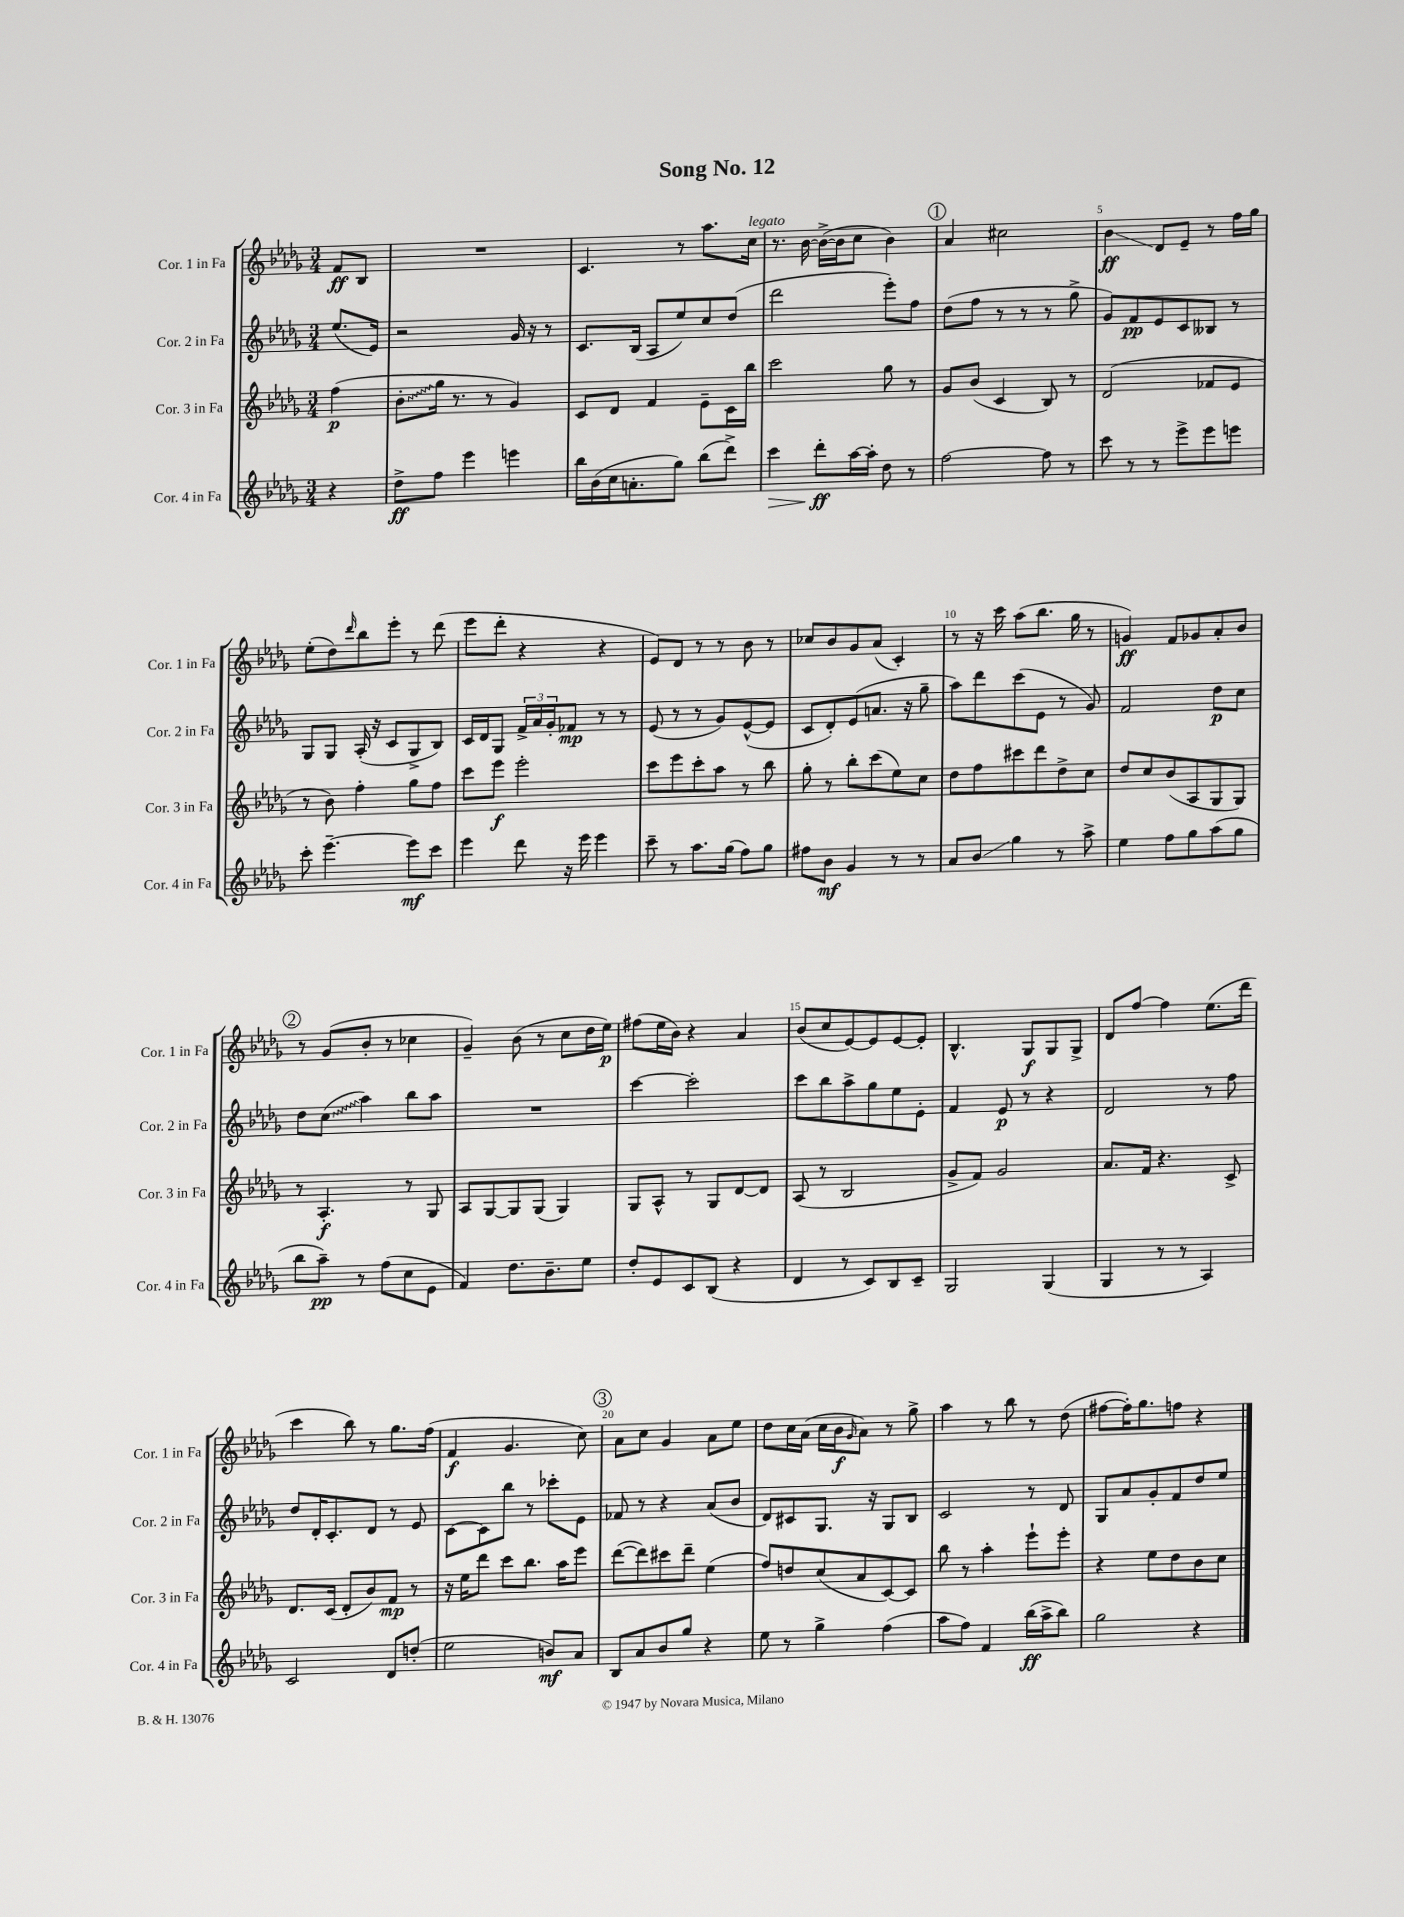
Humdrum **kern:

**kern	**kern	**kern	**kern
*staff4	*staff3	*staff2	*staff1
*clefG2	*clefG2	*clefG2	*clefG2
*k[b-e-a-d-g-]	*k[b-e-a-d-g-]	*k[b-e-a-d-g-]	*k[b-e-a-d-g-]
*M3/4	*M3/4	*M3/4	*M3/4
4r	(4ff	(8.ee-	8f
.	.	.	8B-
.	.	16e-)	.
=	=	=	=
8dd-^	8b-'	2r	2.r
8ff	16gg-	.	.
.	8.r	.	.
4eee-	.	.	.
.	8r	.	.
4eee	4g-)	16g-	.
.	.	16r	.
.	.	8r	.
=	=	=	=
16bb-	8c	8.c	4.c
(16b-	.	.	.
16cc	8d-	.	.
8.a'	.	(16B-	.
.	4f	8A-	.
8gg-)	.	8ee-)	8r
(8bb-	8e-~	8cc	8.aa-
8ddd-^)	16c	(8dd-	.
.	16bb-	.	16cc
=	=	=	=
4ccc	2ccc	2ddd-	8.r
.	.	.	[16b-
8ddd-'	.	.	(16b-^_
.	.	.	16b-]
[16aa-	.	.	8cc
16aa-']	.	.	.
8dd-	8gg-	8eee-')	4b-)
8r	8r	8ff	.
=	=	=	=
[2ff	8g-	(8dd-	4a-
.	(8b-	8ff	.
.	4c	8r	2cc#
.	.	8r	.
8ff]	8B-)	8r	.
8r	8r	8gg-^	.
=	=	=	=
8ccc	(2d-	8g-)	4b-
8r	.	8f	.
8r	.	8e-	8d-
8eee-^	.	8c	8e-~
8eee-	8f-	8B--	8r
8eee	8e-	8r	16ff
.	.	.	16gg-
=	=	=	=
8ccc'	8r	8G-	(8ee-'
[4.eee-~	8b-)	8G-	8dd-)
.	.	.	16qqddd-
.	4ff'	(16A-'	8bb-
.	.	16r	.
.	.	8c	8eee-'
8eee-]	8gg-	8G-^	8r
8ccc	8ff	8B-)	(8ddd-
=	=	=	=
4eee-	8ccc	16c	8eee-
.	.	16d-	.
.	8eee-	8G-	8ddd-'
8ddd-	2eee-'	24f^	4r
.	.	24a-	.
.	.	24g-'	.
16r	.	8f-	.
16eee-	.	.	.
4eee-	.	8r	4r
.	.	8r	.
=	=	=	=
8ccc~	8ccc	(8e-	8e-)
8r	8eee-	8r	8d-
8.aa-	8ccc'	8r	8r
.	8aa-	8g-)	8r
(16gg-	.	.	.
8ff)	8r	([8e-^^	8b-
8gg-	8bb-	8e-]	8r
=	=	=	=
8ff#	8gg-'	8c	8cc-
8b-	8r	8d-')	8b-
4g-	8bb-'	(8e-	8g-
.	(8ccc	8.a	(8a-
8r	8ee-)	.	4c')
.	.	16r	.
8r	8cc	8gg-~	.
=	=	=	=
8a-	8dd-	8aa-)	8r
8b-	8ff	8ddd-	16r
.	.	.	16ccc
4gg-	8ccc#	(8ccc	(8aa-
.	8ddd-	8e-	8.bb-
8r	8dd-^	8r	.
.	.	.	16gg-
8aa-^	8cc	8g-)	8r
=	=	=	=
4ee-	8dd-	2f	4g)
.	8cc	.	.
8ff	(8b-	.	8f
8gg-	8A-	.	8g-
(8aa-	8G-	8dd-	8a-'
8gg-	8G-)	8cc	8b-
=	=	=	=
8bb-	8r	8dd-	8r
8aa-~)	4.A-'	(8cc	(8g-
8r	.	4aa-)	8b-'
(8ff	.	.	8r
8cc	8r	8bb-	4cc-
8e-	8G-	8aa-	.
=	=	=	=
4f)	8A-	2.r	4g-~)
.	[8G-	.	.
8.dd-	8G-]	.	(8b-
.	(8G-	.	8r
8.b-~	.	.	.
.	4G-)	.	8cc
8ee-	.	.	16dd-
.	.	.	16ee-)
=	=	=	=
8dd-'	8G-	[4ccc	(8ff#
8e-	8A-^^	.	16ee-
.	.	.	16b-)
8c	8r	2ccc']	4r
(8B-	8G-	.	.
4r	[8d-	.	4a-
.	8d-]	.	.
=	=	=	=
4d-	(8A-	8ccc	(8b-
.	8r	8bb-	8cc
8r	2B-	8aa-^	[8e-)
8c)	.	8gg-	8e-]
8B-	.	8ee-	[8e-
8c~	.	8e-'	8e-']
=	=	=	=
2G-	8g-^	4f	4.B-^^
.	8f)	.	.
.	2g-	8e-	.
.	.	8r	8G-
(4G-	.	4r	8G-
.	.	.	8G-^
=	=	=	=
4G-	8.a-	2d-	8d-
.	.	.	[8ff
.	16f	.	.
8r	4.r	.	4ff]
8r	.	.	.
4A-)	.	8r	(8.ee-
.	8c^	8ff	.
.	.	.	16ddd-
=	=	=	=
2c	8.d-	8dd-	4ccc
.	.	16d-'	.
.	(16c	8.c'	.
.	8d-'	.	8bb-)
.	8b-)	8d-	8r
8d-	8f	8r	8.gg-
(8dd'	8r	8e-	.
.	.	.	(16ff
=	=	=	=
2ee-	16r	[8c	4f
.	16ee-	.	.
.	8ddd-	8c]	.
.	8ccc	8bb-	4.g-
.	8.bb-	8r	.
8b)	.	8ccc-'	.
.	16aa-	.	.
8a-	8eee-	8e-	8cc)
=	=	=	=
8B-	([8ddd-	8f-	8a-
8a-	8ddd-])	8r	8cc
8b-	8ccc#	4r	4g-
8gg-	8ddd-~	.	.
4r	(4ee-	(8a-	8a-
.	.	8b-	8ee-
=	=	=	=
8ee-	8ff)	8d-)	8dd-
8r	8dd	8c#	16cc
.	.	.	(16a-
4gg-^	(8cc	8.G-	16cc
.	.	.	16b-
.	.	.	16qqg-
.	8a-	.	8a-)
.	.	16r	.
(4ff	[8c)	8G-	8r
.	8c]	8B-	8gg-^
=	=	=	=
8aa-	8bb-	2c	4aa-
8ff)	8r	.	.
4f	4aa-'	.	8r
.	.	.	8bb-
(16bb-	8eee-`	8r	8r
16aa-^	.	.	.
8bb-)	8eee-'	8d-	(8dd-
=	=	=	=
2gg-	4r	8G-	[8ff#
.	.	8a-	16ff#'])
.	.	.	8.gg-
.	8ee-	8g-'	.
.	8dd-	8f	8ff
4r	8b-	8dd-	4r
.	8cc	8ee-	.
==	==	==	==
*-	*-	*-	*-
